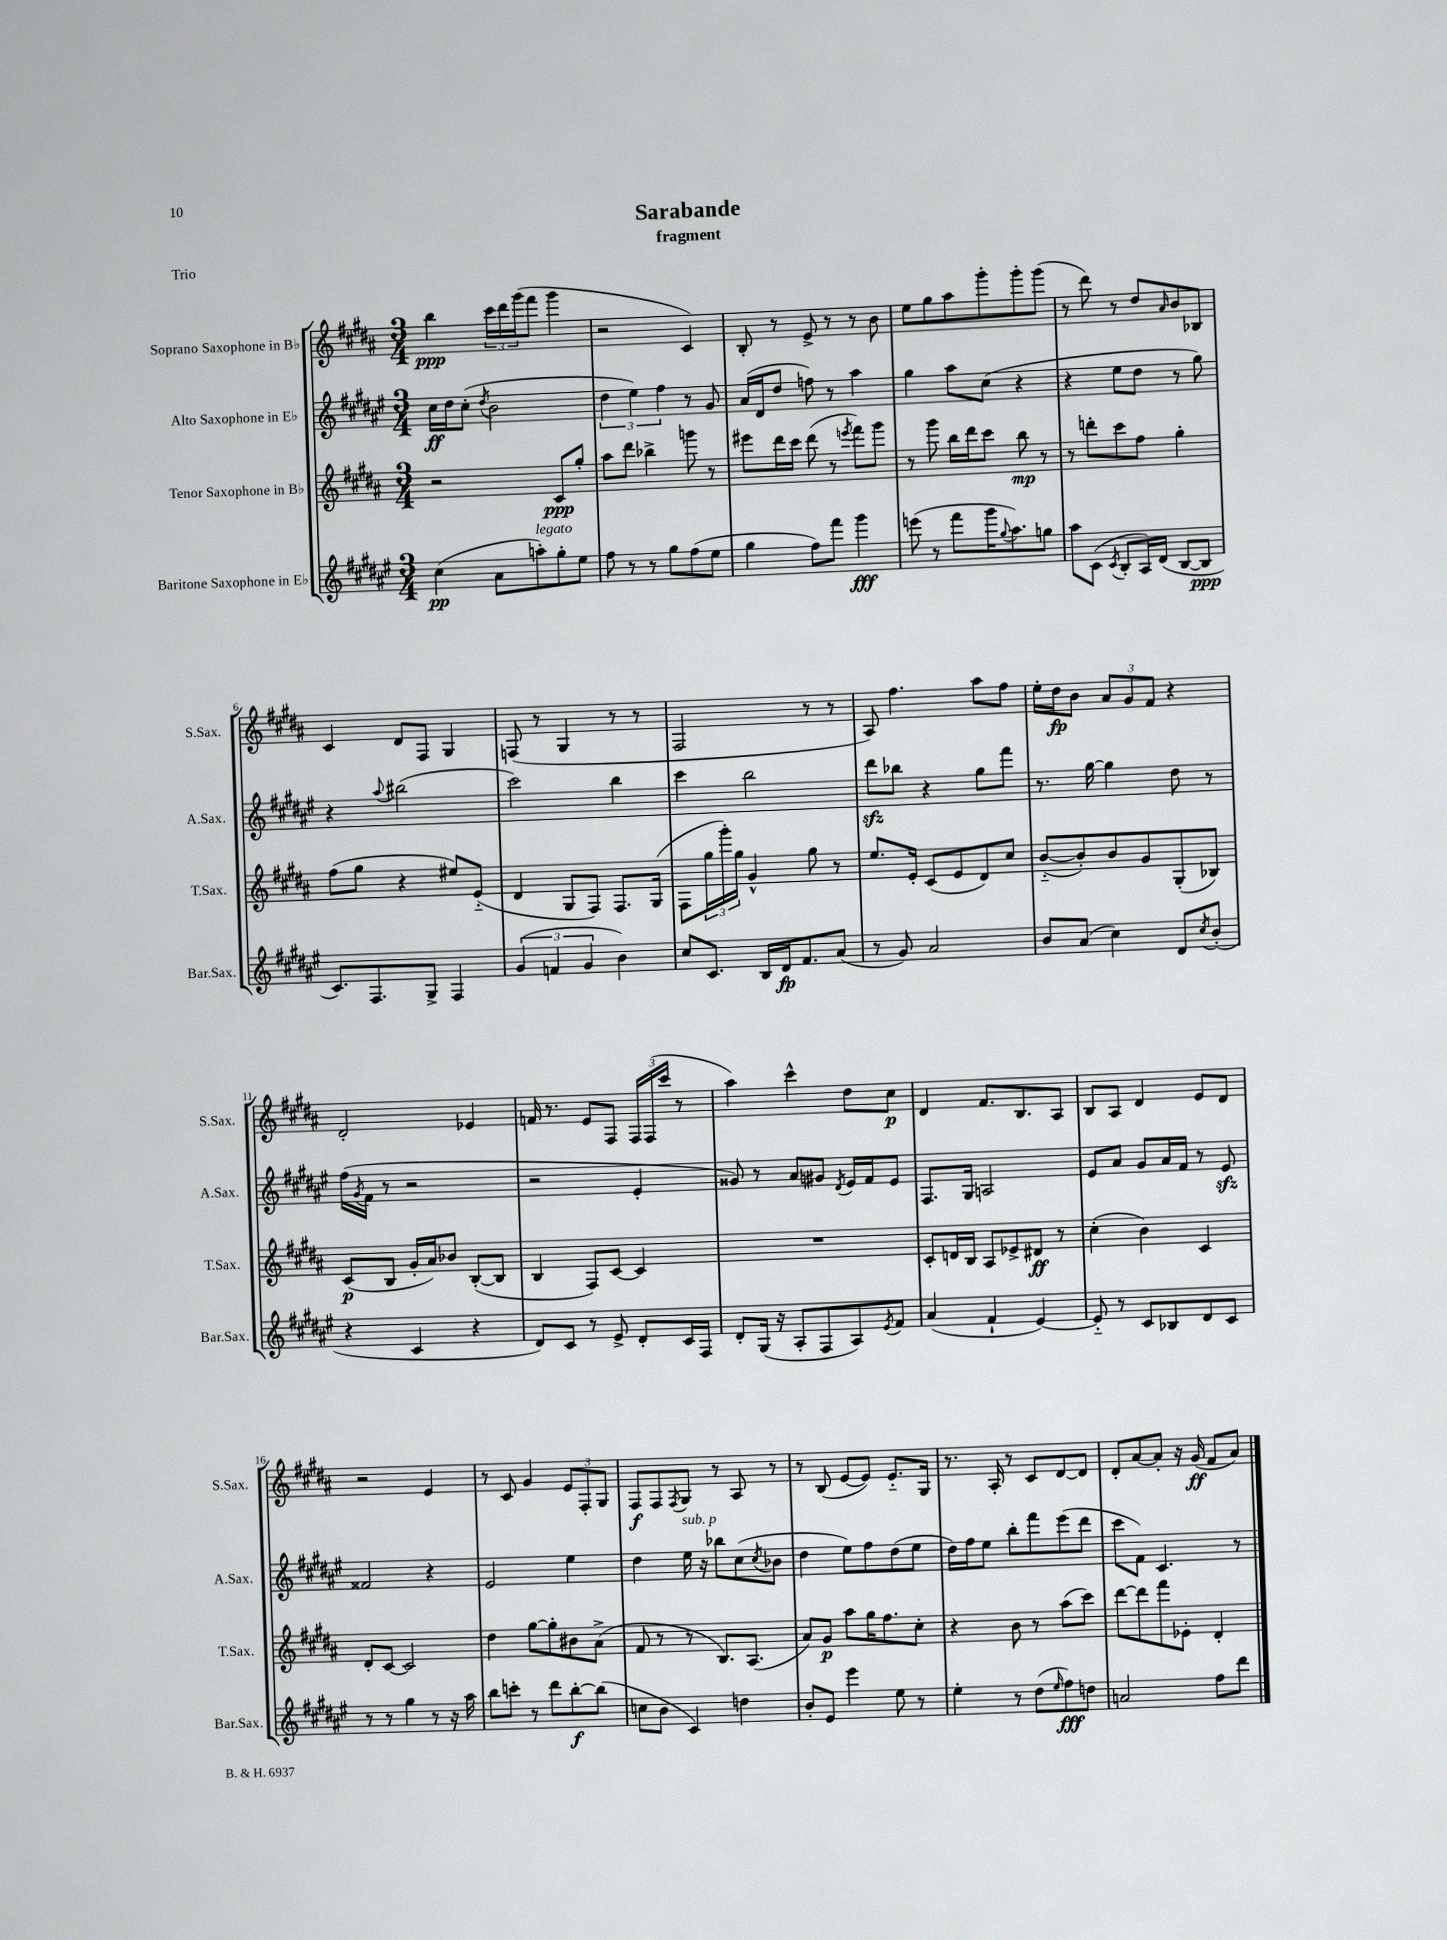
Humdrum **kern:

**kern	**kern	**kern	**kern
*staff4	*staff3	*staff2	*staff1
*clefG2	*clefG2	*clefG2	*clefG2
*k[f#c#g#d#a#e#]	*k[f#c#g#d#a#]	*k[f#c#g#d#a#e#]	*k[f#c#g#d#a#]
*M3/4	*M3/4	*M3/4	*M3/4
(4cc#\	2r	16cc#\LL	4bb\
.	.	16dd#\J	.
.	.	(8cc#'\J	.
.	.	8qdd#/	.
8a#\L	.	2b\	24ccc#\LL
.	.	.	24ddd#\
.	.	.	(24ggg#\J
8aa'\)	.	.	8fff#\J
8gg#'\	8c#/L	.	4ggg#\
8ee#\J	8gg#'/J	.	.
=	=	=	=
8ff#\	8aa#\L	6dd#\	2r
8r	8ddd#\J	.	.
.	.	6ee#\)	.
8r	4bb-^\	.	.
.	.	6ff#\	.
8gg#\L	.	.	.
(8ff#\	8ggg\	8r	4c#/)
8ee#\J	8r	8g#/	.
=	=	=	=
4gg#\	8eee#\L	(16a#/LL	8B'/
.	.	16d#/J	.
.	16ddd#\L	8dd#/J	8r
.	16ccc#\JJ	.	.
8ff#\L)	(8ddd#\	8ff\)	8e^/
8fff#\J	8r	8r	8r
.	8qeee/	.	.
4ggg#\	8fff#\L)	4aa#\	8r
.	8ggg#\J	.	8b\
=	=	=	=
(8eee\	8r	4gg#\	8ee\L
8r	8ggg#\	.	8gg#\
8fff#\L	16bb\LL	8aa#\L	8aa#\
.	16ddd#\J	.	.
16ggg#\K	8ccc#\J	(8cc#\J	8ggg#'\
8qqgg#/	.	.	.
8.aa#\)	.	.	.
.	8bb\	4r	8ggg#'\
8gg\J	8r	.	(8ggg#\J
=	=	=	=
8aa#\L	8r	4r	8r
(8c#\J	8ddd'\L	.	8ddd#\)
8qc#/	.	.	.
8B'/L	8ccc#\	8ee#\L	8r
16A#/L)	8ff#\J	8dd#\J	8dd#/L
(16d#/JJ	.	.	.
.	.	.	16qqa#/
[8B/L	4gg#'\	8r	8b/
8B/]J	.	8gg#\)	8B-/J
=	=	=	=
8.c#/L)	(8ff#\L	4r	4c#/
.	8gg#\J	.	.
8.F#/	.	.	.
.	.	8qqaa#/	.
.	4r	(2bb#\	8d#/L
8G#^/J	.	.	8F#/J
4F#/	8ee#/L)	.	4G#/
.	(8e'~/J	.	.
=	=	=	=
(6g#/	4d#/	2ccc#\)	(8F/
.	.	.	8r
6f/	.	.	.
.	8G#/L	.	4G#/
6g#/	.	.	.
.	8F#/J)	.	.
4b\)	8.F#/L	4bb\	8r
.	.	.	8r
.	(16G#/Jk	.	.
=	=	=	=
8cc#/L	8F#\L	4ccc#\	2F#/
8.c#/J	24gg#\L	.	.
.	24ggg#'\)	.	.
.	24gg#\JJ	.	.
.	4g#^^/	2bb\	.
16B/LL	.	.	.
16d#/J	.	.	.
8.f#/	.	.	.
.	8gg#\	.	8r
(8a#/J	8r	.	8r
=	=	=	=
8r	8.ee/L	8ddd#\L	8A#/)
8g#/)	.	8bb-\J	4.ff#\
.	16e'/Jk	.	.
2a#/	(8c#/L	4r	.
.	8e/	.	.
.	8d#/)	8gg#\L	8aa#\L
.	8cc#/J	8fff#\J	8ff#\J
=	=	=	=
8b/L	([8b'~/L	8.r	16ee'\LL
.	.	.	16dd#\J
(8a#/J	8b'/])	.	8b\J
.	.	[16gg#\	.
4cc#\)	8b/	4gg#\]	12a#/L
.	.	.	12g#/
.	8g#/	.	.
.	.	.	12f#/J
8d#/L	(8G#'/	8dd#\	4r
8qcc#/	.	.	.
(8b'/J	8B-/J)	8r	.
=	=	=	=
4r	(8c#/L	(16ff#\LL	2d#'/
.	.	8qg#/	.
.	.	16f#\JJ	.
.	8B/J	8r	.
4c#/	16g#'/LL	2r	.
.	16a#/J)	.	.
.	8b-/J	.	.
4r	([8B'/L	.	4e-/
.	8B/]J	.	.
=	=	=	=
8d#/L)	4B/	2r	16f/
.	.	.	8.r
8c#/J	.	.	.
8r	8F#/L)	.	8e/L
8e#^/	[8c#/J	.	8F#/J
8d#'/L	4c#/]	4e#'/	24F#/LL
.	.	.	(24F#/
.	.	.	24ccc#/JJ
16c#/L	.	.	8r
16F#/JJ	.	.	.
=	=	=	=
8d#'/L	2.r	8g##/)	4aa#\)
(16G#/Jk	.	8r	.
16r	.	.	.
8A#'/L	.	8a#/L	4ccc#^^\
8F#/	.	8g#/J	.
.	.	8qd#/	.
8A#/)	.	16e#/LL	8dd#\L
.	.	16f#/J	.
8qe#/	.	.	.
8f#/J	.	8e#/J	8cc#\J
=	=	=	=
(4a#/	8c#'/L	8.F#/L	4d#/
.	16d/L	.	.
.	16B/JJ	16G#/Jk	.
4f#`/	8A#/L	2A/	8.f#/L
.	8e-^/	.	.
.	.	.	8.B/
[4e#/)	8d#/J	.	.
.	8r	.	8A#/J
=	=	=	=
8e#'~/]	(4cc#'\	8e#/L	8B/L
8r	.	8a#/J	8A#/J
8c#/L	4b\)	8g#/L	4d#/
8B-/	.	16a#/L	.
.	.	16f#/JJ	.
8d#/	4c#/	8r	8e/L
8c#/J	.	8e#/	8d#/J
=	=	=	=
8r	8d#'/L	2f##/	2r
8r	[8c#/J	.	.
4gg#\	2c#/]	.	.
8r	.	4r	4e/
16r	.	.	.
16aa#\	.	.	.
=	=	=	=
8bb\L	4dd#\	2e#/	8r
8ccc'\J	.	.	8c#/
8r	[8gg#\L	.	4g#/
8ddd#\L	8gg#'\]	.	.
[8bb'\	8b#\	4ee#\	12e/L
.	.	.	12F#'/
(8bb\]J	(8a#^\J	.	.
.	.	.	12G#/J
=	=	=	=
8cc\L	8f#/	4dd#\	8F#/L
8b\J	8r	.	8F#/
.	.	.	8qF#/
4c#/)	8r	16ee#\	8G#/J
.	.	16r	.
.	8.B/L)	8bb-\L	8r
4dd\	.	(8cc#\	8A#/
.	(8.A#/J	.	.
.	.	8qcc#/	.
.	.	8b-\J	8r
=	=	=	=
8b'/L	8a#/L)	4dd#\	8r
8e#/J	8g#/J	.	(8B/
4eee#\	8aa#\L	8ee#\L)	[8e/L
.	16gg#\K	8ff#\	8e/]J)
.	8.ff#\	.	.
8ee#\	.	(8dd#\	8.e'~/L
8r	8cc#'\J	8ee#\J	.
.	.	.	16G#/Jk
=	=	=	=
4ee#'\	4r	16dd#\LL)	8.r
.	.	16ff#\J	.
.	.	8ee#\J	.
.	.	.	16A#'/
8r	8b\	8bb'\L	8r
(8dd#\L	8r	8fff#\	8c#/L
16qqee#/	.	.	.
8ff#\)	(8aa#\L	(8eee#\	[8d#/
8dd\J	8ccc#\J)	8ddd#\J	8d#/]J
=	=	=	=
2a/	[8ddd#\L	8ccc#\L	8d#'/L
.	8ddd#\]	8f#\J)	[8a#/
.	8fff#\	4.c#/	8a#'/]J
.	8e-'\J	.	16r
.	.	.	(16g#/
8ff#\L	4d#'/	.	8f#/L
8ddd#\J	.	8r	8a#/J)
==	==	==	==
*-	*-	*-	*-
